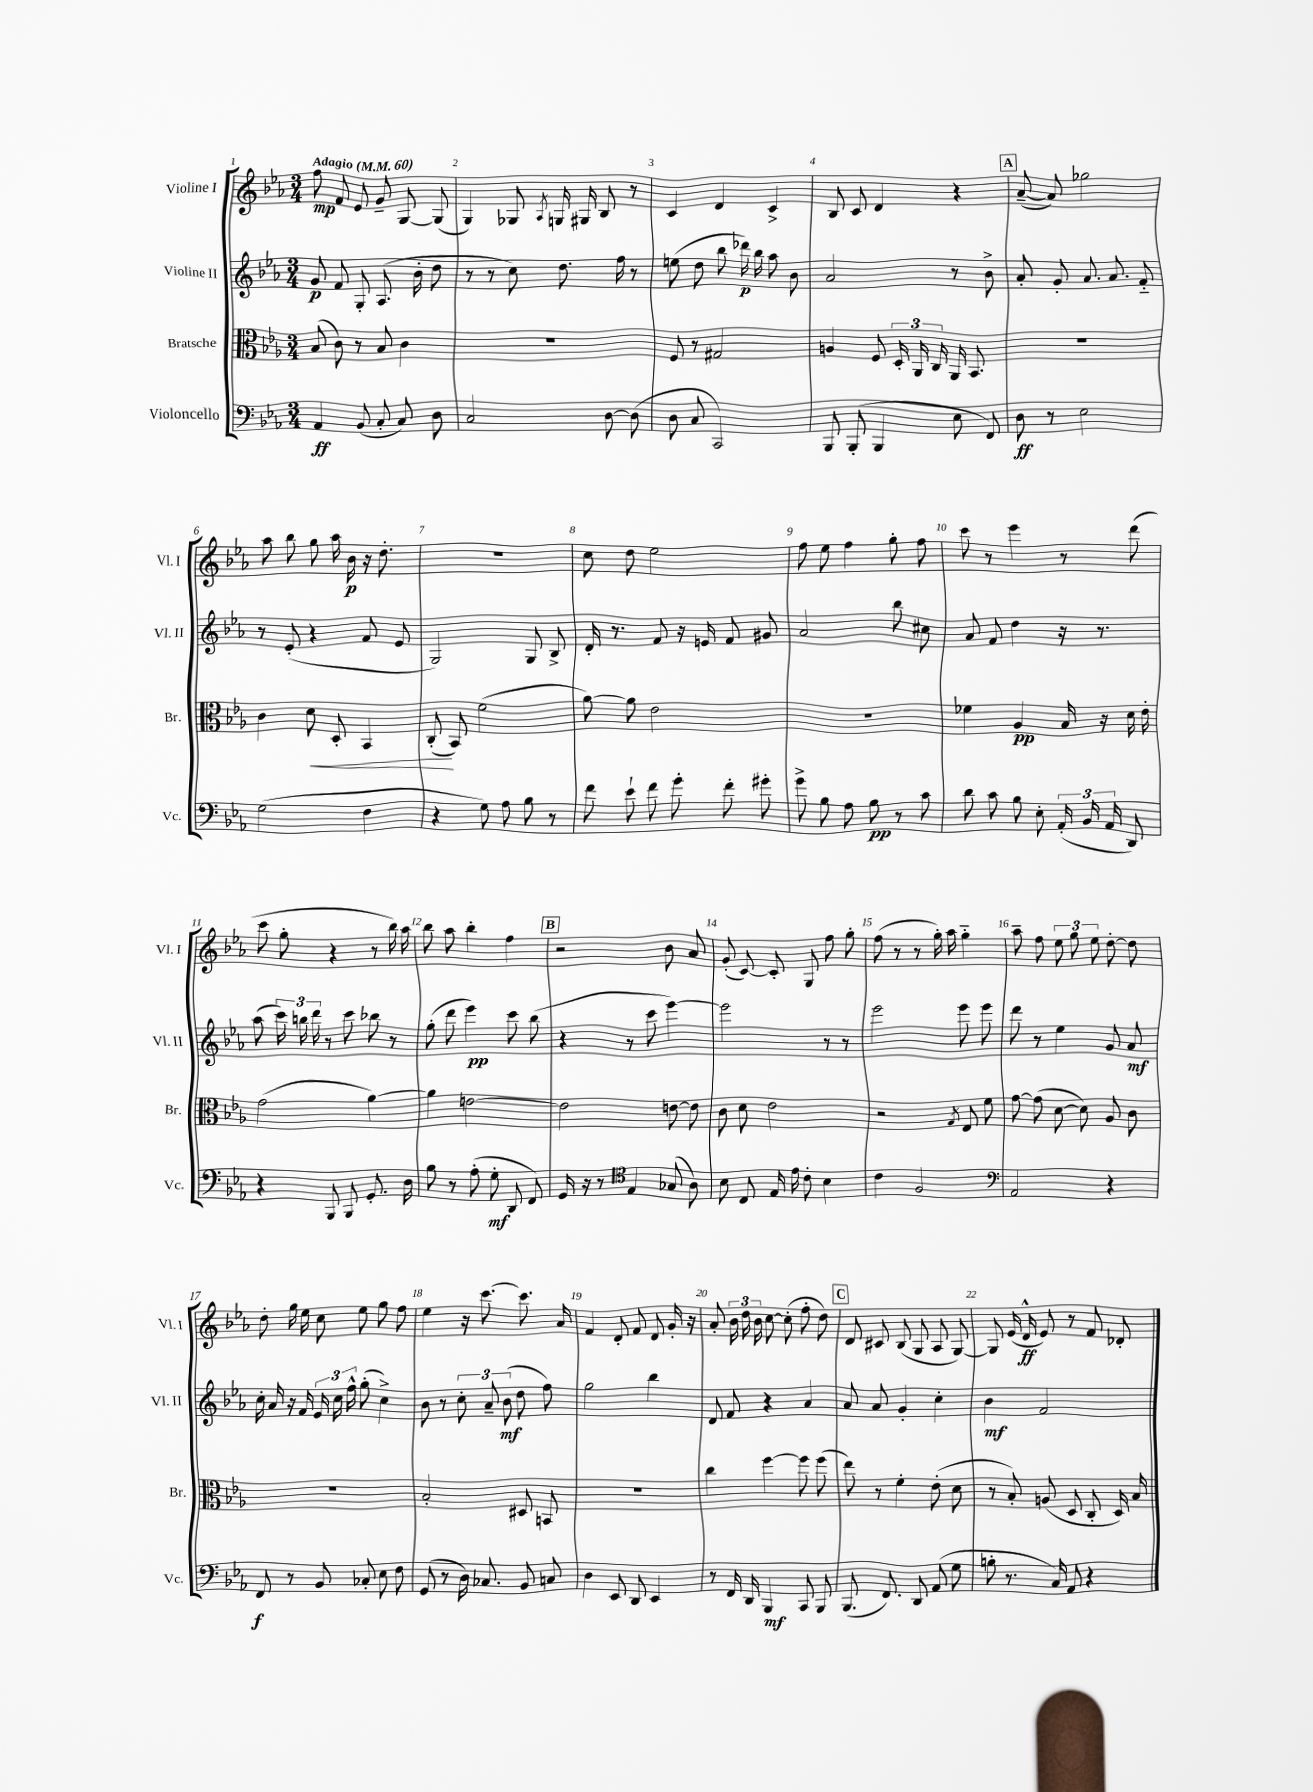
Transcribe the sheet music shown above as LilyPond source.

<<
\new StaffGroup <<
\new Staff = "s0" \with { instrumentName = "Violine I" shortInstrumentName = "Vl. I" } {
    \clef treble \key ees \major \numericTimeSignature \time 3/4 \tempo "Adagio" 4 = 60
    \autoBeamOff f''8\mp f'8 ees'8 g'8-- g8~ g8( |
    g4) ges8 \acciaccatura { aes8 } g16 gis16 bes8 r8 |
    c'4 d'4 c'4-> |
    bes8 c'8 d'4 r4 |
    \mark \markup { \box "A" } aes'8~--( aes'8) ges''2 |
    aes''8 bes''8 g''8 aes''16 bes'16\p r16 d''8.-. |
    R2. |
    c''8 d''8 ees''2 |
    f''8 ees''8 f''4 g''8-. f''8 |
    c'''8 r8 ees'''4 r8 d'''8( |
    c'''8 g''8-. r4 r8 bes''16) aes''16 |
    bes''8 aes''8 bes''4-. f''4 |
    \mark \markup { \box "B" } r2 bes'8 aes'8 |
    g'8-.( c'8~) c'8-. g8 f''8 g''8-. |
    f''8( r8 r8 g''16-.) aes''16 g''4-_ |
    aes''8-- f''8 \tuplet 3/2 { ees''8 g''8 ees''8 } d''8~-. d''8 |
    d''8-. g''16 ees''16 c''8 ees''8 g''8 f''8 |
    ees''4 r16 c'''8.~ c'''8. aes'16 |
    f'4 d'8-. f'8 d'8 g'16-. r16 |
    aes'8-. \tuplet 3/2 { bes'16 d''16 bes'16 } c''8~ c''8-.( f''8-. d''8) |
    \mark \markup { \box "C" } d'8 cis'8 bes8( g8 aes8 g8~) |
    g8 ees'16( d'16-^\ff ees'8) r8 f'8 des'8-. \bar "|." |
}
\new Staff = "s1" \with { instrumentName = "Violine II" shortInstrumentName = "Vl. II" } {
    \clef treble \key ees \major \numericTimeSignature \time 3/4
    \autoBeamOff g'8\p f'8 g8-. aes8.( bes'16-. d''8 |
    r8 r8 c''8) d''8. f''16 r8 |
    e''8( d''8 bes''8 des'''16\p) bes''16 aes''8 bes'8 |
    aes'2 r8 bes'8-> |
    \mark \markup { \box "A" } aes'8-. g'8-. aes'8. aes'8. f'8-_ |
    r8 ees'8-.( r4 f'8 ees'8 |
    g2) g8 bes8-> |
    d'16-. r8. f'8 r16 e'16 f'8 gis'8 |
    aes'2 bes''8 cis''8 |
    aes'8 f'8 d''4 r16 r8. |
    aes''8( \tuplet 3/2 { c'''16) b''16 d'''16 } r8 c'''8 bes''8 r8 |
    g''8-.( d'''8 ees'''4\pp) c'''8 bes''8( |
    \mark \markup { \box "B" } r4 r8 c'''8 ees'''4~) |
    ees'''2 r8 r8 |
    ees'''2 ees'''8 ees'''8 |
    d'''8 r8 ees''4 g'8 aes'8\mf |
    c''16-. aes'16 r16 f'16 \tuplet 3/2 { ees'16 c''16 f''16-^ } g''8-.( c''4->) |
    bes'8 r8 \tuplet 3/2 { c''8-. aes'8-- bes'8\mf( } d''8 f''8) |
    g''2 bes''4 |
    d'8 f'8 r4 aes'4 |
    \mark \markup { \box "C" } aes'8 aes'8 g'4-. c''4-. |
    bes'4\mf f'2 \bar "|." |
}
\new Staff = "s2" \with { instrumentName = "Bratsche" shortInstrumentName = "Br." } {
    \clef alto \key ees \major \numericTimeSignature \time 3/4
    \autoBeamOff bes8( c'8) r8 bes8 c'4 |
    R2. |
    f8 r8 gis2 |
    a4 f8 \tuplet 3/2 { d16-. aes,16 c16 } aes,16 bes,8. |
    \mark \markup { \box "A" } R2. |
    c'4 d'8\< d8-. bes,4 |
    c8-.\!( bes,8) f'2( |
    aes'8~) aes'8 ees'2 |
    R2. |
    fes'4 aes4\pp bes16 r16 d'16 ees'16-. |
    g'2( aes'4~) |
    aes'4 e'2~ |
    \mark \markup { \box "B" } e'2 e'8~ e'8 |
    c'8 d'8 ees'2 |
    r2 \acciaccatura { g8 } ees8 f'8 |
    g'8~ g'8( d'8~ d'8) aes8 c'8 |
    R2. |
    bes2-. dis8 b,8 |
    R2. |
    c''4 f''4~ f''8 f''8( |
    \mark \markup { \box "C" } ees''8) r8 f'4-. ees'8-.( d'8 |
    r8 bes8-.) a8( d8 c8-. d16) bes16 \bar "|." |
}
\new Staff = "s3" \with { instrumentName = "Violoncello" shortInstrumentName = "Vc." } {
    \clef bass \key ees \major \numericTimeSignature \time 3/4
    \autoBeamOff aes,4\ff bes,8( c8-. c8) d8 |
    c2 d8~ d8( |
    d8 c8 c,2) |
    bes,,8 bes,,8-.( bes,,4 ees8 f,8) |
    \mark \markup { \box "A" } d8\ff r8 ees2 |
    g2( f4 |
    r4 g8) aes8 bes8 r8 |
    f'8 ees'8-! f'8 g'8-. f'8-. gis'8-. |
    g'8-> bes8 aes8 bes8\pp r8 c'8 |
    d'8 c'8 bes8 ees8-. \tuplet 3/2 { aes,16-.( bes,16 aes,16 } d,8) |
    r4 bes,,8 bes,,8 g,8.-. d16 |
    bes8 r8 aes8-.( g8-.\mf d,8 f,8) |
    \mark \markup { \box "B" } g,16 r16 r8 \clef tenor ees4 ges8( aes8) |
    bes8 c8 ees16 ees'16 c'8-. bes4 |
    c'4 f2 |
    \clef bass aes,2 r4 |
    f,8\f r8 bes,8 ces8-. ees8 f8 |
    g,8( r8 d16) ces8. bes,8 c8 |
    d4 ees,8 d,8 ees,4 |
    r8 f,16 d,16 bes,,4\mf c,8 bes,,8 |
    \mark \markup { \box "C" } bes,,8.( f,8.) d,8 aes,8( g8 |
    b8-. r8. c16) aes,8 r4 \bar "|." |
}
>>
>>
\layout { \context { \Score \override BarNumber.break-visibility = ##(#f #t #t) barNumberVisibility = #all-bar-numbers-visible } }
